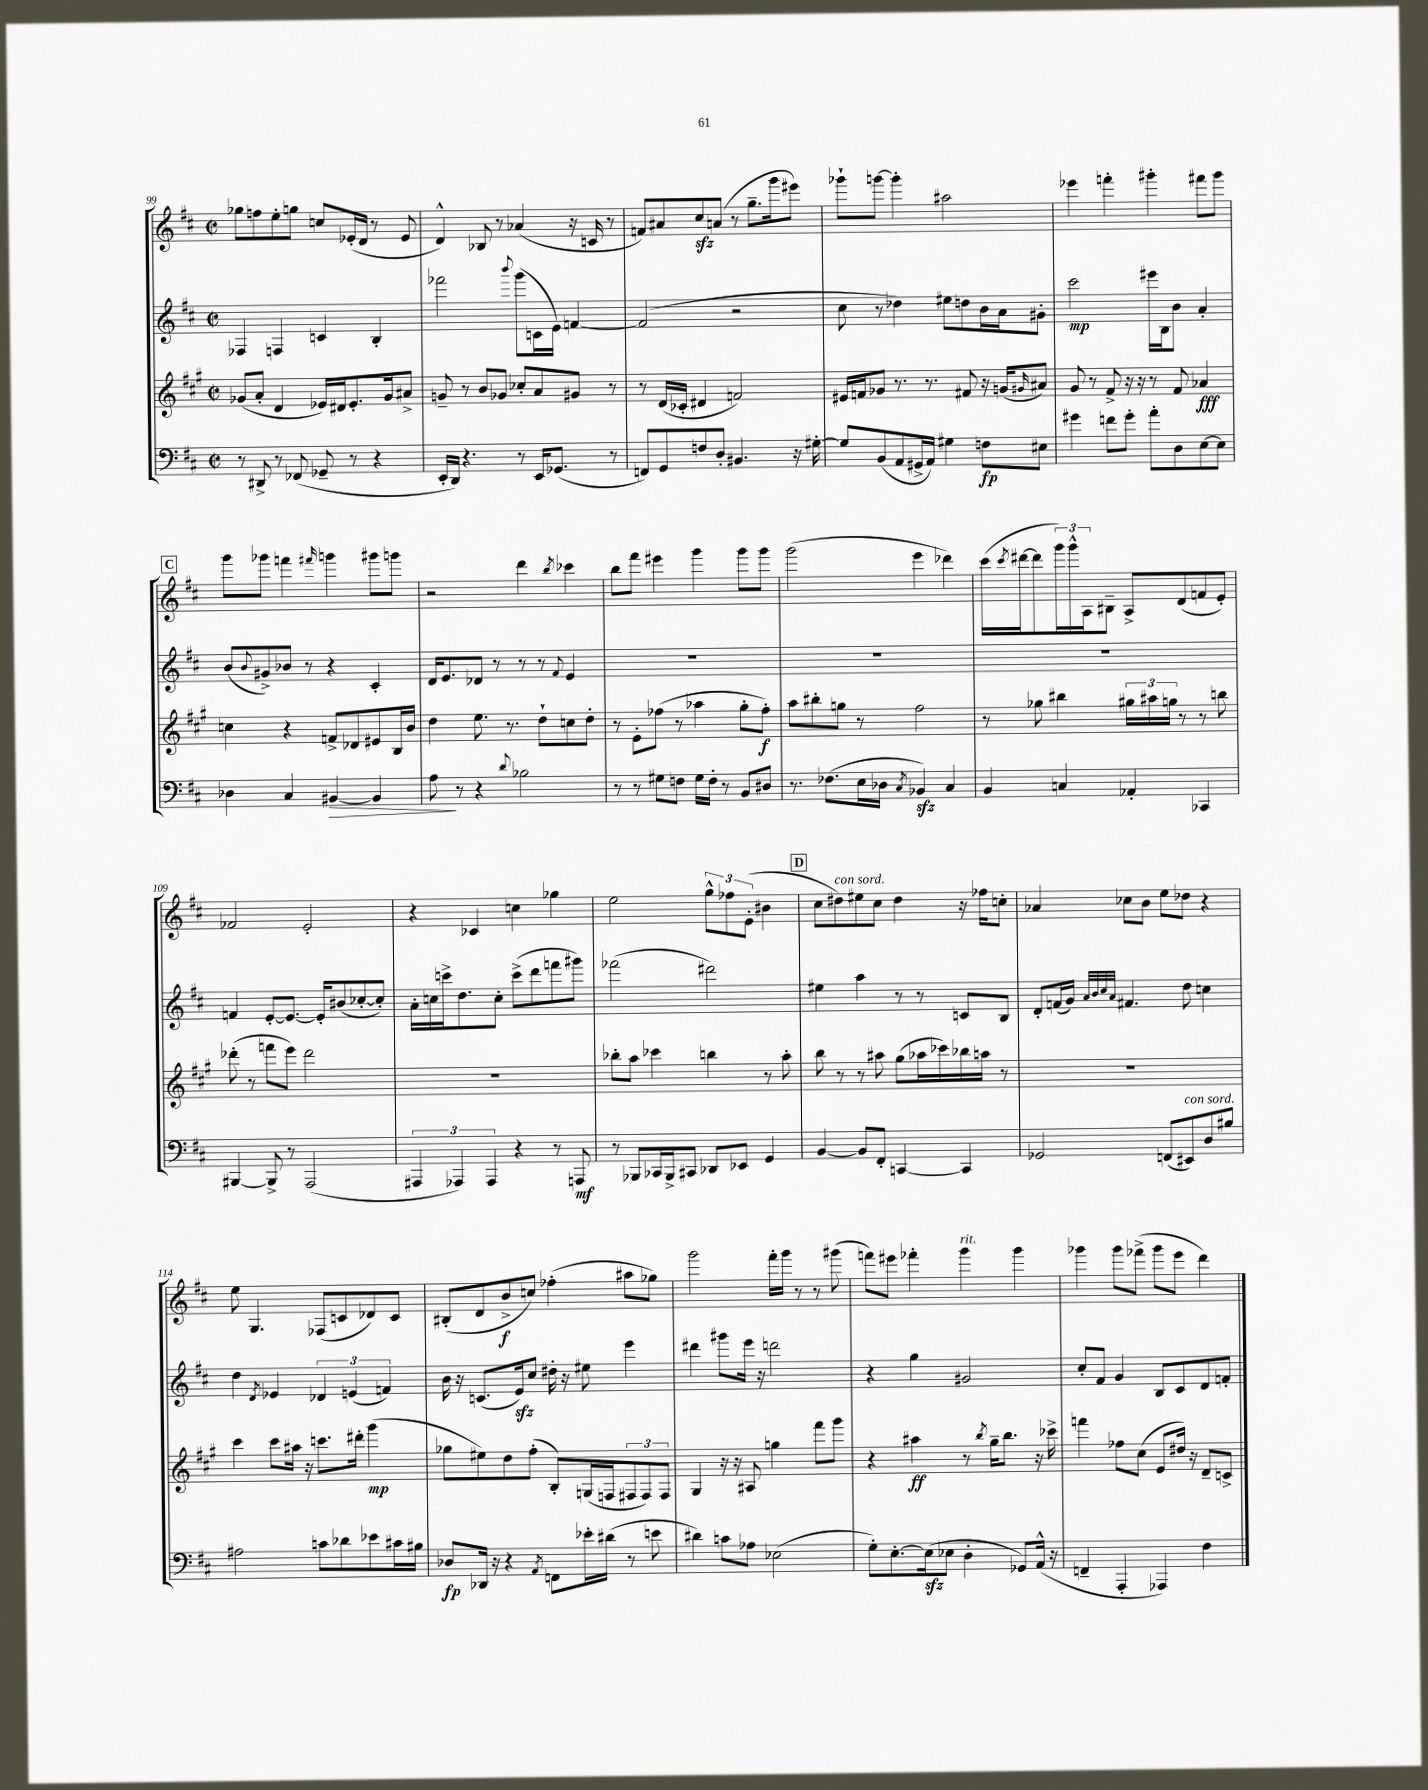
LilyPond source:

<<
\new StaffGroup <<
\new Staff = "s0" {
    \clef treble \key d \major \defaultTimeSignature \time 2/2
    ges''8 f''8 e''8-. g''8 c''8 ees'16-.( d'16 r8 ees'8 |
    d'4-^) bes8 r8 aes'4( r16 c'16 r8 |
    f'8) ais'8 cis''8\sfz a'8( r8 g''8.-- g'''16 eis'''8) |
    ges'''8-! g'''8~ g'''4-. ais''2 |
    ees'''4 f'''4-. gis'''4-. fis'''8 gis'''8 |
    \mark \markup { \box "C" } g'''8 ges'''8 f'''4 \grace { fis'''16 } g'''4 gis'''8 g'''8 |
    r2 d'''4 \acciaccatura { b''8 } ces'''4 |
    b''8 fis'''8 eis'''4 g'''4 g'''8 g'''8 |
    g'''2( e'''4 des'''4) |
    cis'''16( \acciaccatura { cis'''8 } dis'''16~ dis'''8 \tuplet 3/2 { g'''16) g'''16-^ a16 } bis8-- a8-> d'8( f'8 e'8-.) |
    fes'2 e'2-. |
    r4 ces'4 c''4 ges''4 |
    e''2 \tuplet 3/2 { g''8-^ fes''8 e'8-.( } bis'4 |
    \mark \markup { \box "D" } cis''8 dis''8^\markup { \italic "con sord." }) eis''8 cis''8 dis''4 r16 fes''16 c''8-. |
    aes'4 ces''8 b'8 e''8 des''8 r4 |
    e''8 g4. fes8( c'8 des'8) c'8 |
    bis8-.( d'8 b'8->\f c''8) fes''4-.( ais''8 ges''8) |
    g'''2 fis'''16-. g'''16 r8 r8 gis'''8( |
    f'''8) eis'''8 fes'''4-. g'''4^\markup { \italic "rit." } g'''4 |
    ges'''4 ges'''8 fes'''8->( ges'''8 e'''8 d'''4) \bar "|." |
}
\new Staff = "s1" {
    \clef treble \key d \major \defaultTimeSignature \time 2/2
    fes4 f4 c'4 b4-. |
    fes'''2 \appoggiatura { b'''8 } g'''8( c'16 e'16) f'4~ |
    f'2( r2 |
    cis''8 r8 des''4) eis''8 d''8 b'16 a'16 gis'8-. |
    cis'''2\mp eis'''16 b16 b'8 a'4-. |
    \mark \markup { \box "C" } b'8( \appoggiatura { b'8 } gis'8->) bes'8 r8 r4 cis'4-. |
    d'16 e'8. des'8 r8 r8 r8 \appoggiatura { fis'8 } e'4 |
    R1 |
    R1 |
    R1 |
    f'4 e'8~-. e'8.~ e'16-. bis'8( ces''8~-. ces''8-.) |
    a'16-. c''16 c'''16-> d''8. c''8-. c'''8->( d'''8 f'''8 gis'''8) |
    fes'''2( dis'''2) |
    \mark \markup { \box "D" } eis''4 a''4 r8 r8 c'8 b8 |
    d'8-. f'16( g'16) \grace { a'32 b'32 cis''32 a'32 } fis'4. d''8 c''4 |
    d''4 \acciaccatura { d'8 } ees'4 \tuplet 3/2 { des'4 e'4( f'4) } |
    b'16 r16 c'8.( e'16\sfz) cis''8 dis''16-. r16 eis''8 e'''4 |
    dis'''4 gis'''8 e'''16 r16 d'''2 |
    r4 g''4 gis'2 |
    cis''8-. fis'8 g'4 b8 cis'8 d'8 f'8-. \bar "|." |
}
\new Staff = "s2" {
    \clef treble \key a \major \defaultTimeSignature \time 2/2
    ges'8( a'8-. d'4 ees'16) dis'16 ees'8.-. ges'16 ais'8-> |
    g'8-- r8 b'8 ges'8 ces''8-. a'8 gis'8 r8 |
    r8 d'16( ces'16-. dis'4 f'2) |
    eis'16 f'16 ges'8 r8. r8. fis'8 r16 g'16( \grace { gis'16 } ais'8) |
    gis'8 r8 fis'8-> r16 r16 r8 fis'8 aes'4\fff |
    \mark \markup { \box "C" } c''4 r4 f'8-> des'8 eis'8 b16 b'16 |
    d''4 e''8. r8. d''8-! c''8 d''8-. |
    r8 e'8-. fes''8( r8 aes''4 gis''8-. fes''8-.\f) |
    a''8 bis''8-. g''8 r8 fis''2 |
    r8 ges''8 bis''4 \tuplet 3/2 { gis''16 ais''16 g''16 } r8 r8 b''8 |
    des'''8-.( r8 f'''8 e'''8) des'''2 |
    R1 |
    bes''8-. a''8 ces'''4 b''4 r8 a''8-. |
    \mark \markup { \box "D" } b''8 r8 r8 ais''8 gis''8( aes''16 ces'''16) bes''16 a''16 r8 |
    R1 |
    cis'''4 cis'''8 ais''16 r16 c'''8. dis'''16-. gis'''4\mp( |
    ges''8 eis''8) d''8 fis''8-.( b8-.) g16( f16 \tuplet 3/2 { fis8 fis8) fis8 } |
    gis4 r16 r16 ais8 g''4 fis'''8 gis'''8 |
    r4 ais''4\ff r8 \acciaccatura { b''8 } gis''16-- b''8. r16 ces'''16-> |
    f'''4 fes''8 cis''8( e'8 dis''16) r16 d'8-- c'8-> \bar "|." |
}
\new Staff = "s3" {
    \clef bass \key d \major \defaultTimeSignature \time 2/2
    r8 dis,8-> r8 fes,8( ges,8-- r8 r4 |
    e,16-. d,16) r4. r8 e,16 ges,8.( r8 |
    f,8) g,8 f8 d8-. bis,4. r16 gis16~-. |
    gis8 b,8( a,8 gis,16-> a,16) gis4 f8\fp eis8 |
    gis'4 f'8 gis'8-. a'8-. d8 e8~ e8 |
    \mark \markup { \box "C" } des4 cis4 bis,4~\> bis,4 |
    a8\! r8 r4 \appoggiatura { d'8 } bes2 |
    r8 r8 gis8 f8 gis16 f16-. r8 b,8 dis8 |
    r8. fes8.( e16 des16 \acciaccatura { cis8 } bes,4\sfz) cis4 |
    b,4 c4 aes,4-. ces,4 |
    bis,,4~ bis,,8-> r8 a,,2( |
    \tuplet 3/2 { ais,,4 aes,,4) aes,,4 } r4 r8 a,,8\mf |
    r8 bes,,8 ces,16 bes,,16-> cis,8 des,8 ees,8 g,4 |
    \mark \markup { \box "D" } b,4~ b,8 fis,8-. c,4~ c,4 |
    ges,2 f,8( eis,8^\markup { \italic "con sord." }) d8 bis8 |
    ais2 c'8 des'8 ees'8 cis'16 bis16 |
    des8\fp des,16 r16 r4 \acciaccatura { a,8 } f,8 ees'16-. dis'16( r8 e'8 |
    dis'4) c'8 aes8 ees2( |
    g8-.) e8.~-. e16\sfz( ees8 d4-. ges,8) a,16-^( r16 |
    f,4-- a,,4-. aes,,4) fis4 \bar "|." |
}
>>
>>
\layout { \context { \Score currentBarNumber = #99 } }
